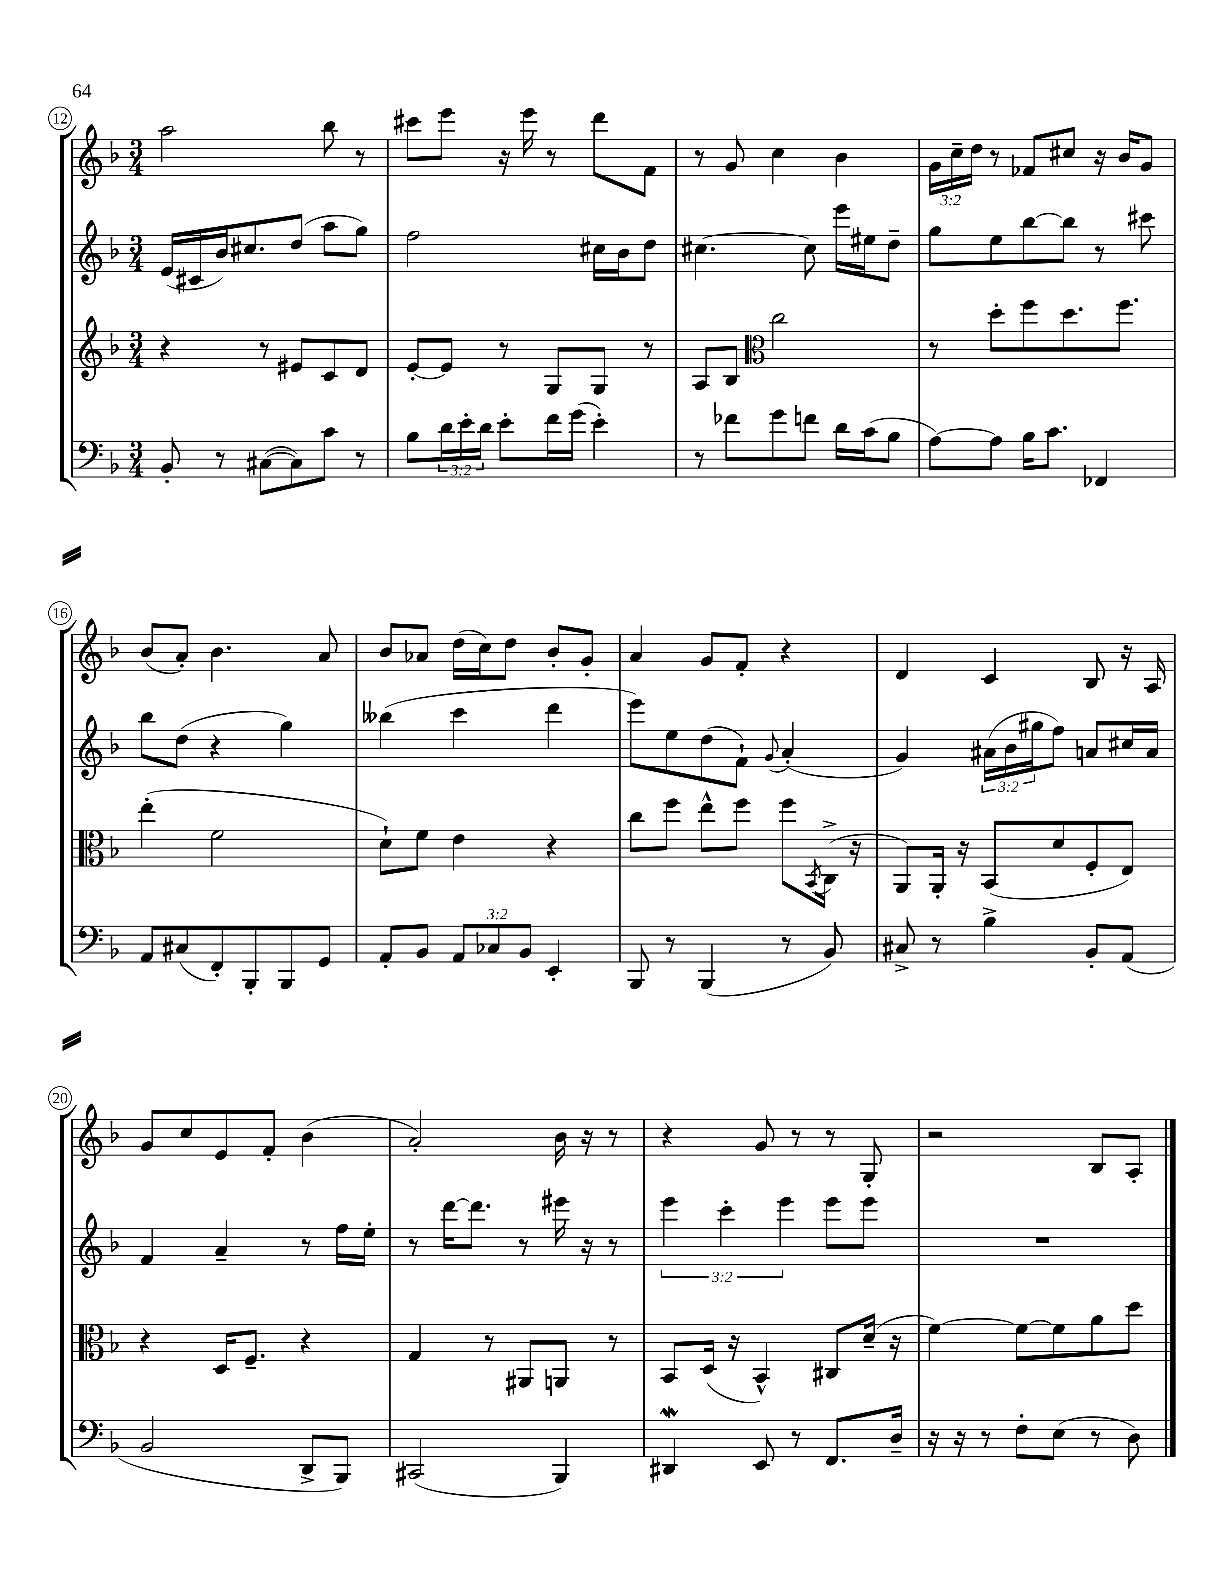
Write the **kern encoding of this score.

**kern	**kern	**kern	**kern
*staff4	*staff3	*staff2	*staff1
*clefF4	*clefG2	*clefG2	*clefG2
*k[b-]	*k[b-]	*k[b-]	*k[b-]
*M3/4	*M3/4	*M3/4	*M3/4
8BB-'/	4r	(16e/LL	2aa\
.	.	16c#/	.
8r	.	16b-/J)	.
.	.	8.cc#/	.
([8C#\L	8r	.	.
8C#\])	8e#/L	(8dd/J	.
8c\J	8c/	8aa\L	8bb-\
8r	8d/J	8gg\J)	8r
=	=	=	=
8B-\L	[8e'/L	2ff\	8ccc#\L
24d\L	8e/]J	.	8eee\J
24e'\	.	.	.
24d\JJ	.	.	.
8e'\L	8r	.	16r
.	.	.	16eee\
16f\L	8G/L	.	8r
(16g\JJ	.	.	.
4e'\)	8G/J	16cc#\LL	8ddd\L
.	.	16b-\J	.
.	8r	8dd\J	8f\J
=	=	=	=
8r	8A/L	[4.cc#\	8r
8f-\L	8B-/J	.	8g/
*	*clefC3	*	*
8g\	2cc\	.	4cc\
8f\J	.	8cc#\]	.
16d\LL	.	16eee\LL	4b-\
(16c\J	.	16ee#\J	.
8B-\J	.	8dd~\J	.
=	=	=	=
[8A\L)	8r	8gg\L	24g\LL
.	.	.	24cc~\
.	.	.	24dd\JJ
8A\]J	8dd'\L	8ee\	8r
16B-\LK	8ff\	[8bb-\	8f-/L
8.c\J	.	.	.
.	8.dd\	8bb-\]J	8cc#/J
4FF-/	.	8r	16r
.	8.ff\J	.	16b-/LK
.	.	8ccc#\	8g/J
=	=	=	=
8AA/L	(4ee'\	8bb-\L	(8b-/L
(8C#/	.	(8dd\J	8a'/J)
8FF'/)	2f\	4r	4.b-\
8BBB-'/	.	.	.
8BBB-/	.	4gg\)	.
8GG/J	.	.	8a/
=	=	=	=
8AA'/L	8d`\L)	(4bb--\	8b-/L
8BB-/J	8f\J	.	8a-/J
12AA/L	4e\	4ccc\	(16dd\LL
.	.	.	16cc\J)
12C-/	.	.	.
.	.	.	8dd\J
12BB-/J	.	.	.
4EE'/	4r	4ddd\	8b-'/L
.	.	.	8g'/J
=	=	=	=
8BBB-/	8cc\L	8eee\L)	4a/
8r	8ff\J	8ee\	.
(4BBB-/	8ee^^\L	(8dd\	8g/L
.	8ff\J	8f`\J)	8f'/J
.	.	8qqg/	.
8r	8ff\L	(4a'/	4r
.	8qBB-/	.	.
8BB-/)	(16C^\Jk	.	.
.	16r	.	.
=	=	=	=
8C#^/	8AA/L)	4g/)	4d/
8r	16AA'/Jk	.	.
.	16r	.	.
4B-^\	(8BB-/L	(24a#\LL	4c/
.	.	24b-\	.
.	.	24gg#\J	.
.	8d/	8ff\J)	.
8BB-'/L	8F'/	8a/L	8B-/
(8AA/J	8E/J)	16cc#/L	16r
.	.	16a/JJ	16A/
=	=	=	=
2BB-/	4r	4f/	8g/L
.	.	.	8cc/
.	16D/LK	4a~/	8e/
.	8.F~/J	.	.
.	.	.	8f'/J
8DD^/L	4r	8r	(4b-\
8BBB-/J)	.	16ff\LL	.
.	.	16ee'\JJ	.
=	=	=	=
(2CC#/	4G/	8r	2a'/)
.	.	[16ddd\LK	.
.	.	8.ddd\]J	.
.	8r	.	.
.	8AA#/L	8r	.
4BBB-/)	8AA/J	16eee#\	16b-\
.	.	16r	16r
.	8r	8r	8r
=	=	=	=
4DD#/	8BB-/L	6eee\	4r
.	(16D/Jk	.	.
.	.	6ccc'\	.
.	16r	.	.
8EE/	4BB-^^/)	.	8g/
.	.	6eee\	.
8r	.	.	8r
8.FF/L	8C#/L	8eee\L	8r
.	(16d~/Jk	8eee\J	8G'/
16D~/Jk	16r	.	.
=	=	=	=
16r	[4f\)	2.r	2r
16r	.	.	.
8r	.	.	.
8F'\L	8f\_L	.	.
(8E\J	8f\]	.	.
8r	8a\	.	8B-/L
8D\)	8dd\J	.	8A'/J
==	==	==	==
*-	*-	*-	*-
